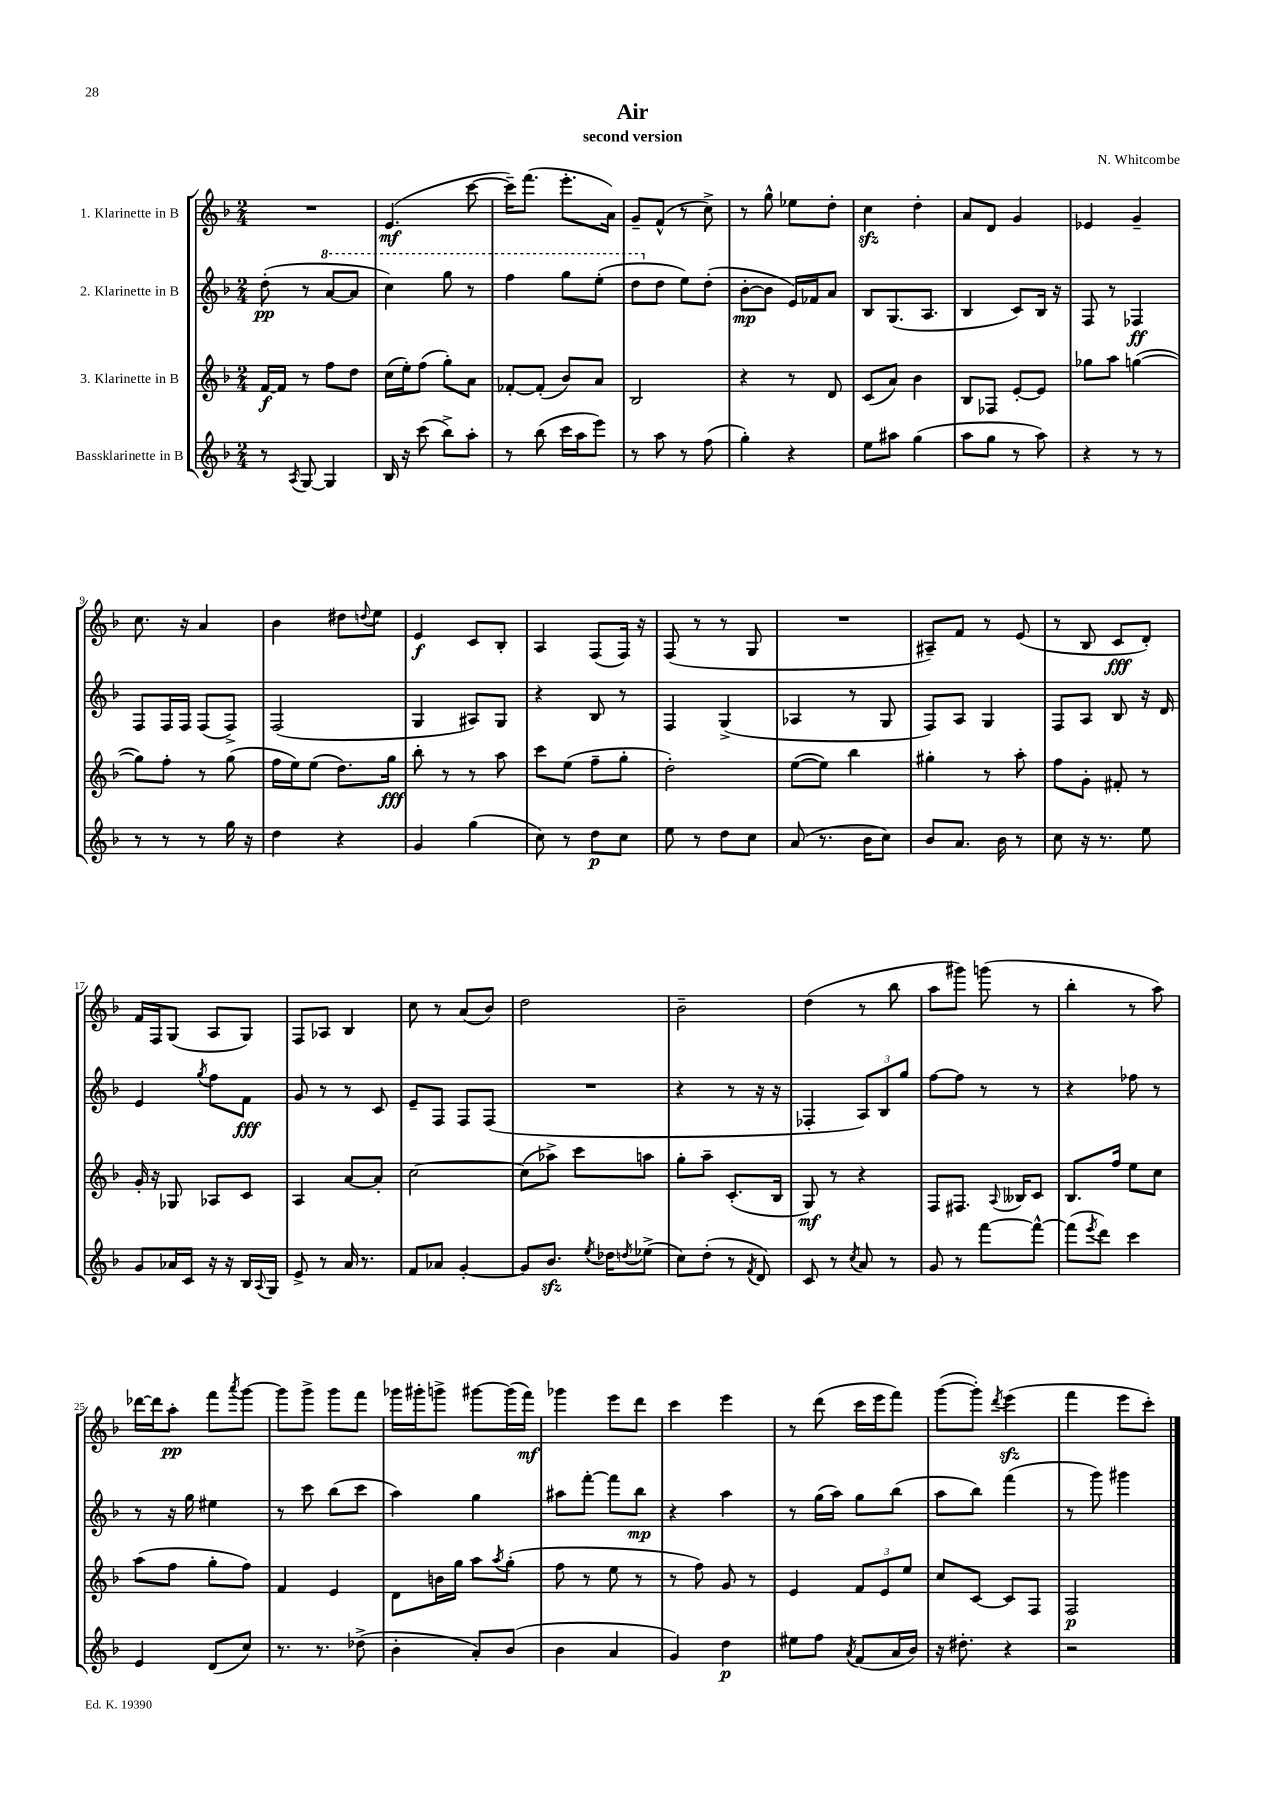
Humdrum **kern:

**kern	**kern	**kern	**kern
*staff4	*staff3	*staff2	*staff1
*clefG2	*clefG2	*clefG2	*clefG2
*k[b-]	*k[b-]	*k[b-]	*k[b-]
*M2/4	*M2/4	*M2/4	*M2/4
8r	[16f	(8dd'	2r
.	16f]	.	.
8qA	.	.	.
[8G	8r	8r	.
4G]	8ff	[8aa	.
.	8dd	8aa]	.
=	=	=	=
16B-	(16cc	4ccc)	(4.e
16r	16ee')	.	.
(8ccc	(8ff	.	.
8bb-^)	8gg')	8ggg	.
8aa'	8a	8r	[8ccc
=	=	=	=
8r	[8f-'	4fff	16ccc~])
.	.	.	(8.fff
(8bb-	(8f-']	.	.
16ccc	8b-)	8ggg	8.eee'
16aa	.	.	.
8eee)	8a	(8eee'	.
.	.	.	16a)
=	=	=	=
8r	2B-	8ddd	8g~
8aa	.	8dd	(8f^^
8r	.	8ee)	8r
(8ff	.	(8dd'	8cc^)
=	=	=	=
4gg')	4r	[8b-'	8r
.	.	8b-]	8gg^^
4r	8r	16e)	8ee-
.	.	16f-	.
.	8d	8a	8dd'
=	=	=	=
8ee	(8c	8B-	4cc
8aa#	8a)	(8.G	.
(4gg	4b-	.	4dd'
.	.	8.A	.
=	=	=	=
8aa	8B-	4B-	8a
8gg	8F-	.	8d
8r	[8e'	8c)	4g
8aa)	8e]	16B-	.
.	.	16r	.
=	=	=	=
4r	8gg-	8F	4e-
.	8aa	8r	.
8r	([4gg	4F-	4g~
8r	.	.	.
=	=	=	=
8r	8gg])	8F	8.cc
8r	8ff'	16F	.
.	.	16F	16r
8r	8r	(8F	4a
16gg	(8gg	8F^)	.
16r	.	.	.
=	=	=	=
4dd	16ff	(2F	4b-
.	16ee)	.	.
.	(8ee	.	.
4r	8.dd)	.	8dd#
.	.	.	8qqdd
.	.	.	8ee
.	16gg	.	.
=	=	=	=
4g	8bb-'	4G	4e
.	8r	.	.
(4gg	8r	8A#)	8c
.	8aa	8G	8B-'
=	=	=	=
8cc)	8ccc	4r	4A
8r	(8ee	.	.
8dd	8ff~	8B-	(8F
8cc	8gg'	8r	16F)
.	.	.	16r
=	=	=	=
8ee	2dd')	4F	(8F
8r	.	.	8r
8dd	.	(4G^	8r
8cc	.	.	8G
=	=	=	=
(8a	([8ee	4A-	2r
8.r	8ee])	.	.
.	4bb-	8r	.
16b-	.	.	.
8cc)	.	8G	.
=	=	=	=
8b-	4gg#'	8F)	8A#~)
8.a	.	8A	8f
.	8r	4G	8r
16b-	.	.	.
8r	8aa'	.	(8e
=	=	=	=
8cc	8ff	8F	8r
16r	8g'	8A	8B-
8.r	.	.	.
.	8f#'	8B-	8c
8ee	8r	16r	8d')
.	.	16d	.
=	=	=	=
8g	16g'	4e	16f
.	16r	.	16F
16a-	8G-	.	(8G
16c	.	.	.
.	.	8qgg	.
16r	8A-	8ff	8A
16r	.	.	.
16B-	8c	8f	8G)
8qqA	.	.	.
16G	.	.	.
=	=	=	=
8e^	4A	8g	8F
8r	.	8r	8A-
16a	[8a	8r	4B-
8.r	.	.	.
.	8a']	8c	.
=	=	=	=
8f	[2cc	8e~	8cc
8a-	.	8F	8r
[4g'	.	8F	(8a
.	.	(8F	8b-)
=	=	=	=
8g]	(8cc]	2r	2dd
8.b-	8aa-^)	.	.
.	8ccc	.	.
8qee	.	.	.
16dd-	.	.	.
8qdd	.	.	.
(8ee-^	8aa	.	.
=	=	=	=
8cc)	8gg'	4r	2b-~
(8dd'	8aa~	.	.
8r	(8.c'	8r	.
8qf	.	.	.
8d)	.	16r	.
.	16B-	16r	.
=	=	=	=
8c	8G)	4F-'	(4dd
8r	8r	.	.
8qcc	.	.	.
8a	4r	12A)	8r
.	.	12B-	.
8r	.	.	8bb-
.	.	12gg	.
=	=	=	=
8g	8F	[8ff	8aa
8r	8.F#	8ff]	8ggg#)
[8fff	.	8r	(8ggg
.	8qqA	.	.
.	16B--	.	.
8fff^^_	8c	8r	8r
=	=	=	=
(8fff]	8.B-	4r	4bb-'
8qeee	.	.	.
8ddd)	.	.	.
.	16ff	.	.
4ccc	8ee	8ff-	8r
.	8cc	8r	8aa)
=	=	=	=
4e	(8aa	8r	[16ddd-
.	.	.	16ddd-]
.	8ff	16r	8aa'
.	.	16gg	.
(8d	8gg'	4ee#	8fff
.	.	.	8qaaa
8cc)	8ff)	.	[8ggg
=	=	=	=
8.r	4f	8r	8ggg]
.	.	8ccc	8ggg^
8.r	.	.	.
.	4e	(8bb-	8ggg
(8dd-^	.	8ccc	8fff
=	=	=	=
4b-'	8d	4aa)	16ggg-
.	.	.	16ggg#'
.	16b	.	8ggg^
.	16gg	.	.
8a')	8aa	4gg	[8ggg#
.	8qaa	.	.
(8b-	(8gg'	.	(16ggg#]
.	.	.	16fff)
=	=	=	=
4b-	8ff	8aa#	4ggg-
.	8r	[8fff'	.
4a	8ee	8fff]	8eee
.	8r	8bb-	8ddd
=	=	=	=
4g)	8r	4r	4ccc
.	8ff)	.	.
4dd	8g	4aa	4eee
.	8r	.	.
=	=	=	=
8ee#	4e	8r	8r
8ff	.	(16gg	(8ddd
.	.	16aa)	.
8qa	.	.	.
(8f	12f	8gg	16ccc
.	.	.	16eee
.	12e	.	.
16a	.	(8bb-	8fff)
.	12ee	.	.
16b-)	.	.	.
=	=	=	=
16r	8cc	8aa	([8ggg
8.dd#'	.	.	.
.	[8c	8bb-)	8ggg'])
.	.	.	8qddd
4r	8c]	(4fff	(4eee
.	8F	.	.
=	=	=	=
2r	2F	8r	4fff
.	.	8ggg)	.
.	.	4ggg#	8eee
.	.	.	8ccc')
==	==	==	==
*-	*-	*-	*-
